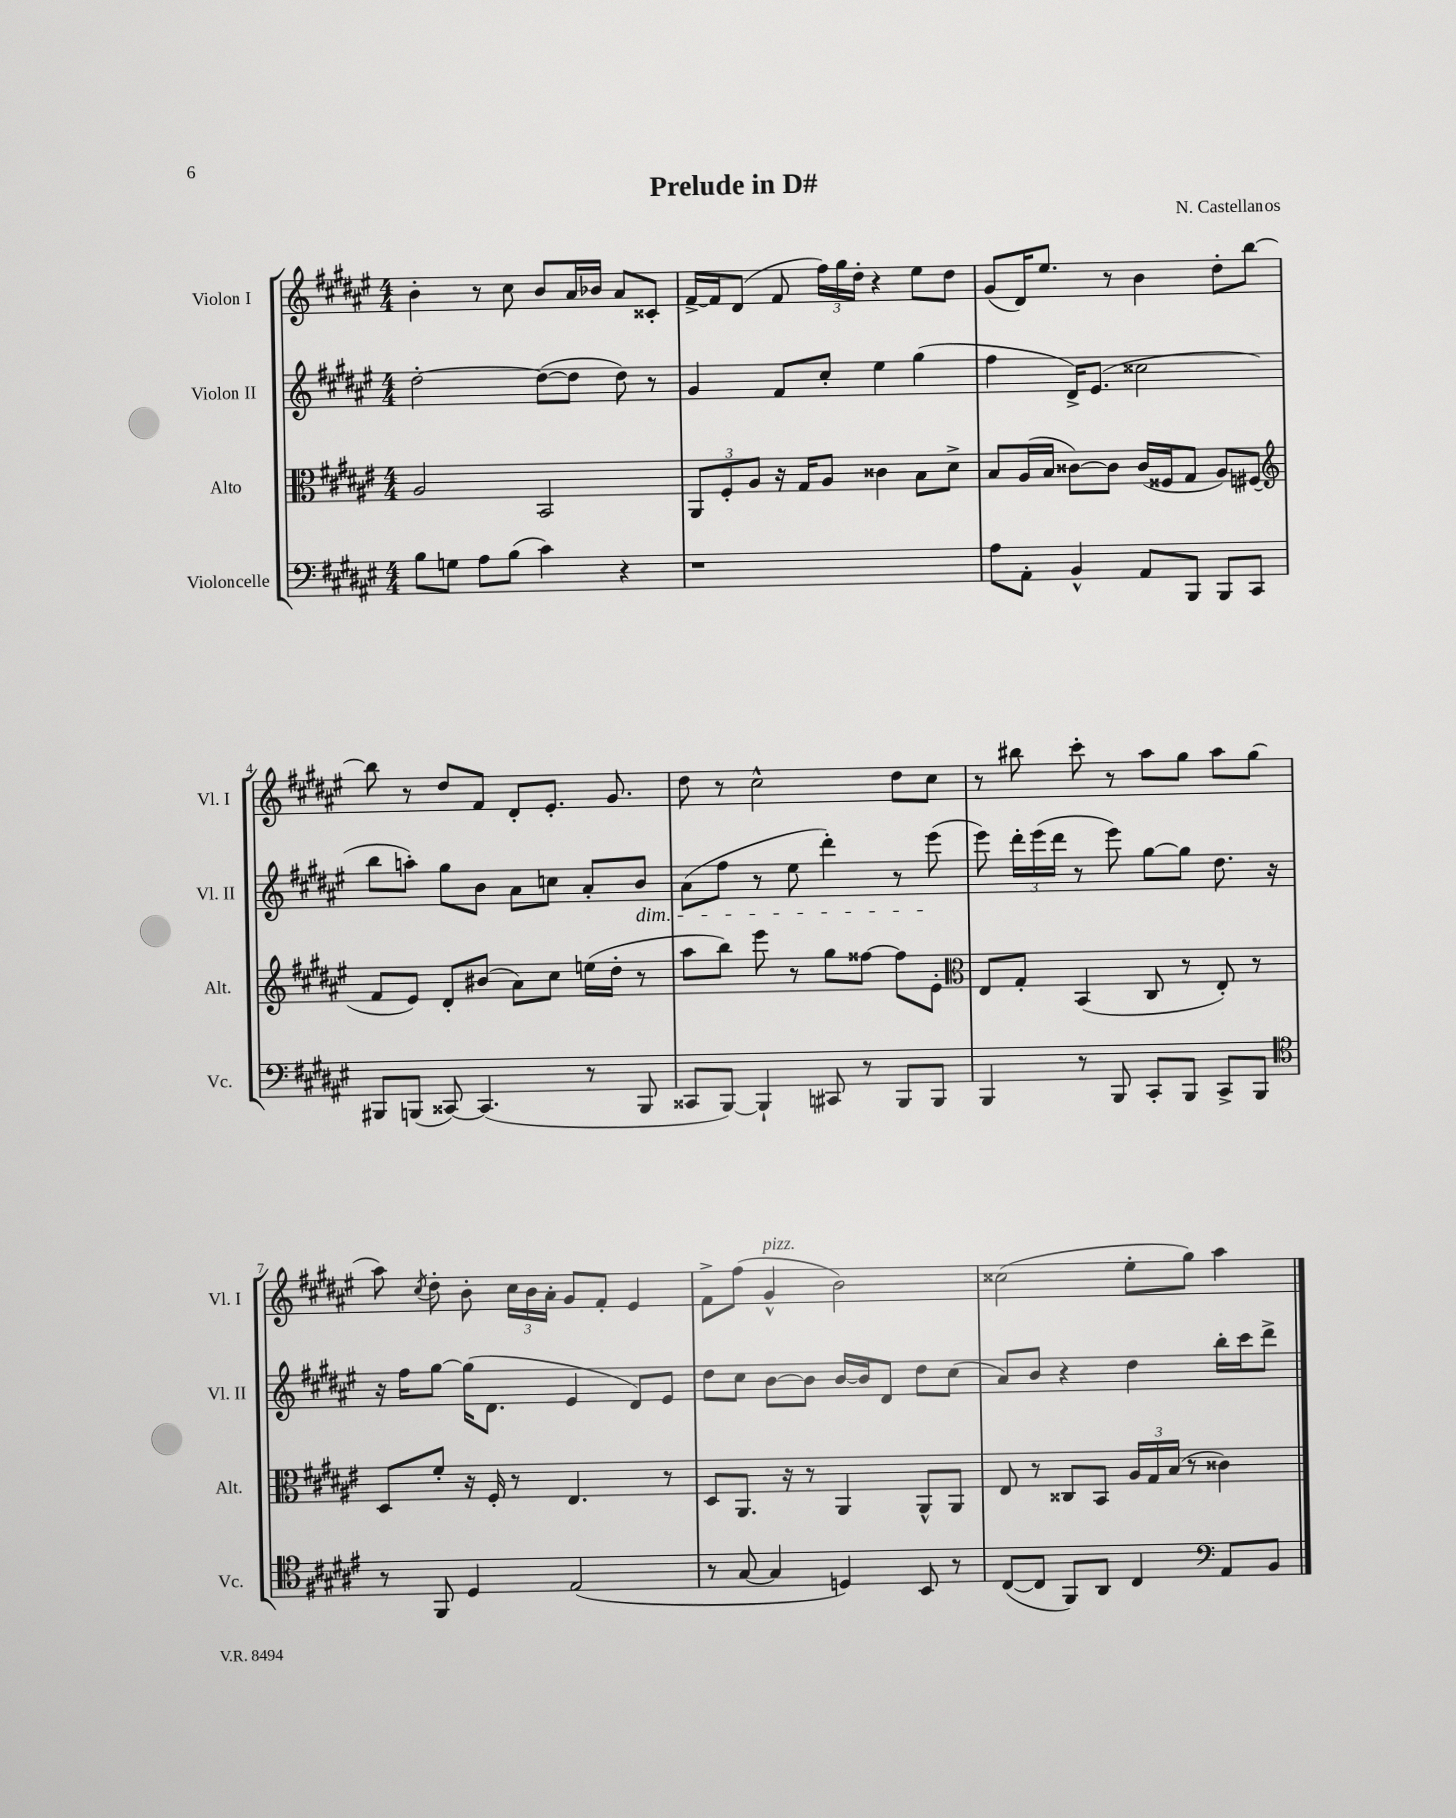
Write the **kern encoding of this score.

**kern	**kern	**kern	**kern
*staff4	*staff3	*staff2	*staff1
*clefF4	*clefC3	*clefG2	*clefG2
*k[f#c#g#d#a#e#]	*k[f#c#g#d#a#e#]	*k[f#c#g#d#a#e#]	*k[f#c#g#d#a#e#]
*M4/4	*M4/4	*M4/4	*M4/4
8B	2A#	[2dd#'	4b'
8G	.	.	.
8A#	.	.	8r
(8B	.	.	8cc#
4c#)	2BB	(8dd#_	8b
.	.	8dd#]	16a#
.	.	.	16b-
4r	.	8dd#)	8a#
.	.	8r	8c##'
=	=	=	=
1r	12AA#	4g#	[16f#^
.	.	.	16f#]
.	12F#'	.	.
.	.	.	(8d#
.	12A#	.	.
.	16r	8f#	8f#
.	16G#	.	.
.	8A#	8cc#'	24ff#)
.	.	.	24gg#
.	.	.	24dd#'
.	4c##	4ee#	4r
.	8B	(4gg#	8ee#
.	8d#^	.	8dd#
=	=	=	=
8A#	8B	4ff#	(8g#
8AA#'	(16A#	.	16d#)
.	16B	.	8.ee#
4BB^^	[8c##)	16d#^)	.
.	.	(8.e#	.
.	8c##]	.	8r
8AA#	(16c##	2cc##	4b
.	16F##	.	.
8BBB	8G#	.	.
8BBB	8A#)	.	8dd#'
8CC#	(8F#	.	[8bb
=	=	=	=
*	*clefG2	*	*
8BBB#	8f#	8bb	8bb]
(8BBB	8e#)	8aa')	8r
[8CC##)	8d#'	8gg#	8dd#
(4.CC##]	(8b#	8b	8f#
.	8a#)	8a#	8d#'
.	8cc#	8cc	8.e#'
8r	(16ee	8a#'	.
.	16dd#'	.	8.g#
8BBB	8r	8b	.
=	=	=	=
8CC##	8aa#	(8a#	8dd#
[8BBB)	8bb)	8ff#	8r
4BBB`]	8eee#	8r	2cc#^^
.	8r	8ee#	.
8CC#	8gg#	4ddd#')	.
8r	[8ff##	.	.
8BBB	8ff##]	8r	8dd#
8BBB	8e#'	(8eee#	8cc#
=	=	=	=
*	*clefC3	*	*
4BBB	8E#	8eee#)	8r
.	8G#'	24ddd#'	8bb#
.	.	(24eee#	.
.	.	24ddd#	.
8r	(4BB	8r	8ccc#'
8BBB	.	8eee#)	8r
8CC#'	8C#	[8gg#	8aa#
8BBB	8r	8gg#]	8gg#
8CC#^	8E#')	8.dd#	8aa#
8BBB	8r	.	(8gg#
.	.	16r	.
=	=	=	=
*clefC4	*	*	*
8r	8D#	16r	8aa#)
.	.	16ff#	.
.	.	.	8qcc#
8FF#	8f#'	[8gg#	8dd#'
4D#	16r	(16gg#]	8b'
.	16F#'	8.d#	.
.	8r	.	24cc#
.	.	.	24b
.	.	.	24a#'
(2E#	4.E#	4e#	8g#
.	.	.	8f#'
.	.	8d#)	4e#
.	8r	8e#	.
=	=	=	=
8r	8D#	8dd#	8f#^
[8G#	8.AA#	8cc#	(8ff#
4G#]	.	[8b	4g#^^
.	16r	.	.
.	8r	8b]	.
4D)	4AA#	[16b	2b)
.	.	16b]	.
.	.	8d#	.
8BB	8AA#^^	8dd#	.
8r	8AA#	(8cc#	.
=	=	=	=
([8C#	8E#	8a#)	(2cc##
8C#]	8r	8b	.
8FF#)	8C##	4r	.
8AA#	8BB	.	.
4C#	24A#	4dd#	8ee#'
.	24G#	.	.
.	(24B	.	.
.	8r	.	8gg#)
*clefF4	*	*	*
8AA#	4c##)	16bb'	4aa#
.	.	16ccc#	.
8BB	.	8ddd#^	.
==	==	==	==
*-	*-	*-	*-
